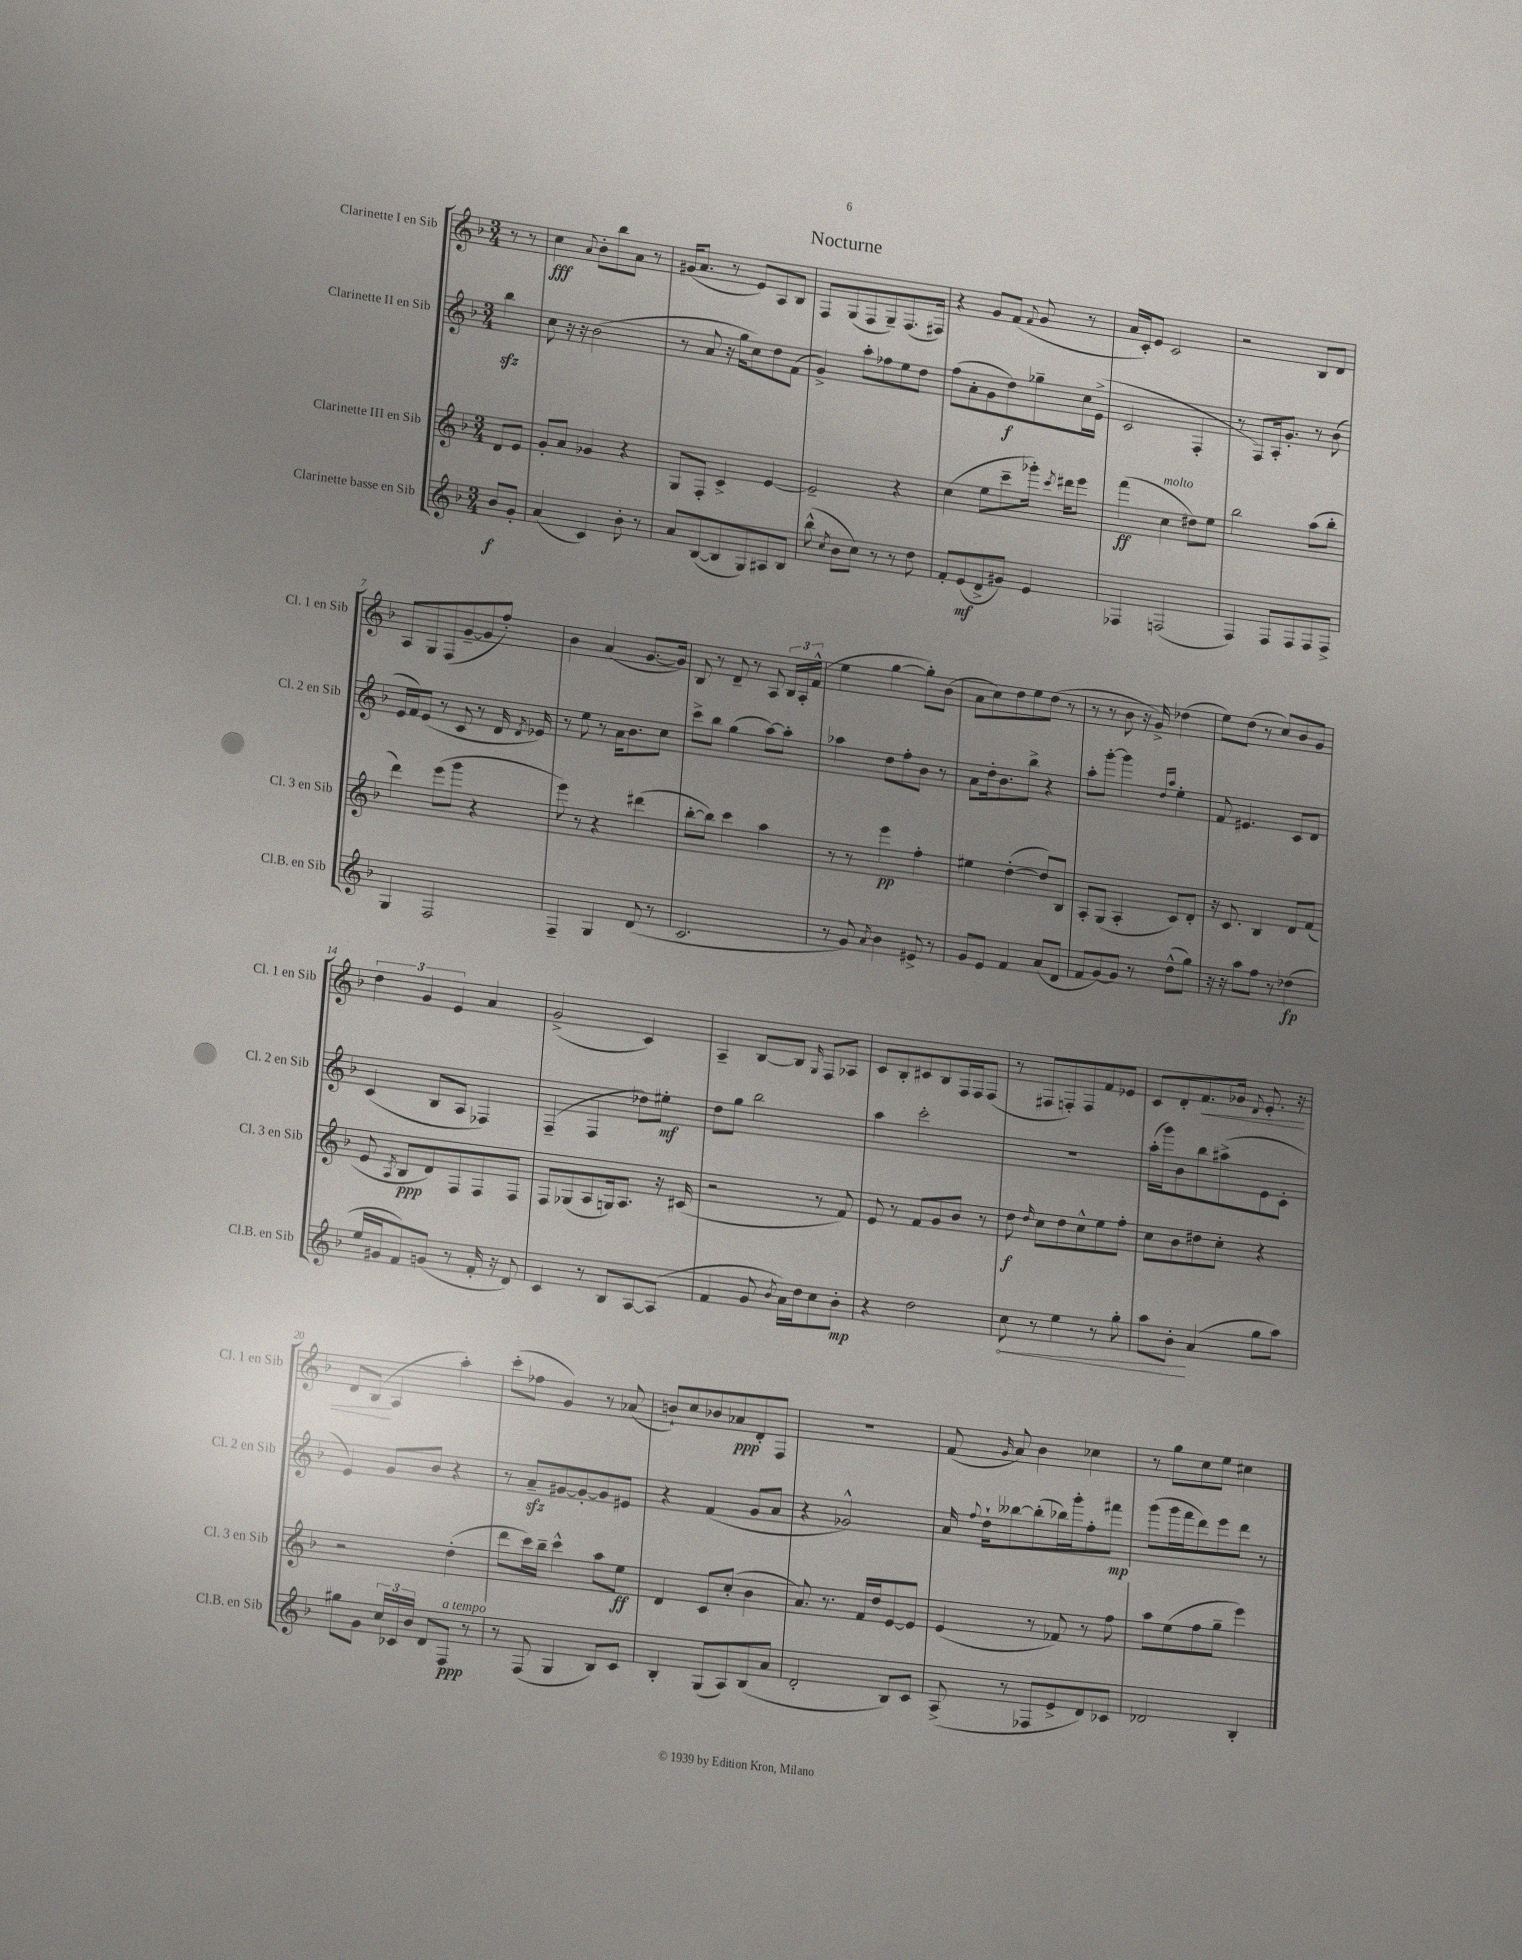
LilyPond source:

\header { title = "Nocturne" }
<<
\new StaffGroup <<
\new Staff = "s0" \with { instrumentName = "Clarinette I en Sib" shortInstrumentName = "Cl. 1 en Sib" } {
    \clef treble \key f \major \numericTimeSignature \time 3/4 \partial 4
    \autoBeamOff r8 r8 |
    c''4\fff \appoggiatura { a'8 } bes'8[-. bes''8 a'8] r8 |
    gis'16[( a'8.] r8 e'8[) a8 bes8] |
    f8[ g8( f8 g8--) f8.( fis16]) |
    r4 g'8[ f'8]( \appoggiatura { f'8 } g'8 r8 |
    a'16[ c'16-.) e'8] c'2 |
    r2 bes8[ d'8] |
    a8[ g8 f8( g'8~-- g'8 f''8]-.) |
    bes'4 a'4( g'8.[~ g'16]) |
    bes8 r8 d'8-- r8 a8 \tuplet 3/2 { bes16[ a16-. f'16]-^( } |
    e''4 g''4~ g''8[-.) bes'8]( |
    a'8[ c''8) d''8 e''8 d''8]( r8 |
    r8 r8 bes'8 r16 g'16->) des''4( |
    e''8[) d''8]( r8 c''8[) bes'8 g'8] |
    \tuplet 3/2 { d''4 g'4 e'4 } a'4 |
    g'2->( c'4) |
    a4-- bes8[~ bes8] \grace { g16 } f8[ aes8] |
    c'8[ bes8-. cis'8 bes8 f16 f16 f8]( |
    r8 fis8[ f8-.) f8 f'8 ees'8] |
    c'8[ d'8-. f'8.\< ges'16] \appoggiatura { d'8 } e'8.-. r16 |
    d'8[ bes8]\!( a4 a''4-.) |
    c'''8[-.( fes''8] g'4) r8 aes'8( |
    b'8[-!) c''8 bes'8 aes'8\ppp d'8-. f8] |
    R2. |
    f'8( \grace { g'16 } a'8) bes'4 ces''4 |
    r8 g''8[ c''8 e''8] cis''4 \bar "|." |
}
\new Staff = "s1" \with { instrumentName = "Clarinette II en Sib" shortInstrumentName = "Cl. 2 en Sib" } {
    \clef treble \key f \major \numericTimeSignature \time 3/4 \partial 4
    \autoBeamOff bes''4\sfz |
    c''8 r16 r16 bes'2( |
    r8 a'8 r16 g''16[ c''8) d''8 f'8]( |
    g'4->) a''8[-. fes''8 e''8 d''8] |
    f''8[( a'8-. g'8 d''8\f) ges''8-- c''16 e'16]->( |
    c'2 f4-. |
    r8 f8[) a16-. g'8.]-. r8 bes'8( |
    e'16[ f'16) e'8]( r8 c'8 r8 d'16 \acciaccatura { d'8 } ees'16) |
    r8 e''8 r8 a'16[ bes'8. c''8] |
    c'''8[-> bes''8] g''4( a''8[~) a''8]-. |
    aes''4 d''8[ f''8-. bes'8] r8 |
    a'8[ d''16-. bes'8. bes''8]-> r4 |
    a''8[-. g'''8]~-. g'''4 \grace { d''16[ a''16] } e''4-. |
    f'8 eis'4. c'8[ d'8] |
    c'4( bes8[ a8] fes4) |
    f4--( f4 des''8[) eis''8]-.\mf |
    d''8[ g''8] bes''2 |
    a''4 c'''2-. |
    R2. |
    a''16[-.( g'''16) bes'8 bes''8 ais''8->( e'8 c'8]-. |
    e'4) g'8[ bes'8] r4 |
    r8 a'8[--\sfz gis'8~ gis'8~-. gis'8 eis'8] |
    r4 f'4( g'8[ a'8] |
    r4 ges'2-^) |
    a'16 \appoggiatura { f''8 } d''16[-! beses''8~ beses''8-.( bes''16) g'''16-. f''8-. fis'''8]\mp |
    g'''8[( g'''16 f'''16 d'''8) e'''8 d'''8] r8 \bar "|." |
}
\new Staff = "s2" \with { instrumentName = "Clarinette III en Sib" shortInstrumentName = "Cl. 3 en Sib" } {
    \clef treble \key f \major \numericTimeSignature \time 3/4 \partial 4
    \autoBeamOff d'8[ e'8] |
    g'8[-. a'8] ges'4 r4 |
    g8[ f8]-. c'4-> e'4~ |
    e'2-- r4 |
    c''4( e''8[ c'''8-- ges'''16]-.) \acciaccatura { c'''8 } dis'''16[ e'''8] |
    f'''4\ff( c''4^\markup { \italic "molto" } dis''8[) e''8] |
    bes''2 a''8[( bes''8]-. |
    d'''4) e'''8[( g'''8] r4 |
    e'''8) r8 r4 dis'''4( |
    bes''8[~-. bes''8]) c'''4 a''4 |
    r8 r8 e'''4\pp f''4-. |
    eis''4 d''4~-.( d''8[) bes8] |
    a8[-. g8]( a4-. c'8[) d'8]-. |
    r16 c'8. bes4 d'8[ f'8]( |
    e'8 \acciaccatura { a8 } bes8[\ppp d'8) f8 f8 f8] |
    f8[ ges8( a8 g16) a8.] r16 cis'16( |
    r2 r8 f'8) |
    e'8 r8 f'8[ g'8 bes'8] r8 |
    d''8\f \grace { d''16 } c''8[ d''8 c''8-^ e''8 f''8]-. |
    c''8[ bes'8 dis''8 c''8]-. r4 |
    r2 d''4-.( |
    d'''8[ c'''16) bes''16]-- c'''4-^ a''8[ e''8]\ff |
    d'4 c'8[ c''8]-.( bes'4 |
    a'8.) r8. f'16[ d''16 e'8~ e'8] |
    e'4( r8 fes'8) r8 f''8 |
    a''8[ e''8( f''8 g''8]-- e'''4) \bar "|." |
}
\new Staff = "s3" \with { instrumentName = "Clarinette basse en Sib" shortInstrumentName = "Cl.B. en Sib" } {
    \clef treble \key f \major \numericTimeSignature \time 3/4 \partial 4
    \autoBeamOff bes'8[\f g'8]-. |
    a'4( c'4) bes'8-. r8 |
    a'8[ bes8~( bes8 g8) ais8 bes8] |
    bes''8-^( \acciaccatura { c''8 } bes'8[ c''8]) r8 r8 d''8 |
    f'8[-. e'8\mf( d'8-> gis'8]) e'4 |
    fes4 f2( |
    f4) f8[ f8 f8 f8]-> |
    g4 f2 |
    f4-- g4 d'8( r8 |
    c'2. |
    r8 g'8) \acciaccatura { a'8 } bes'4 eis'8-> r8 |
    g'8[ e'8] f'4 a'8[( d'8] |
    f'8[ g'8~) g'8] r8 d''8[-^( g''8]) |
    r16 r16 a''8[ f''8] r8 des''4\fp( |
    e''16[ gis'16 f'8) g'8]( r8 f'16-. r16 d'8) |
    c'4 r8 bes8[ a8~ a8]( |
    f'4 g'8 \acciaccatura { bes'8 } a'16[) d''16 c''8 bes'8]-.\mp |
    r4 d''2 |
    \once \override Hairpin.circled-tip = ##t c''8\< r8 e''4 r8 g''8-. |
    a''8[ bes'8]-.\! a'4( g''8[ a''8]) |
    gis''8[ g'8] \tuplet 3/2 { c''16[ ces'16 bes'16] } d'8[ f8]\ppp^\markup { \italic "a tempo" } r8 |
    r8 f8( g4 bes8[) c'8] |
    bes4-. g8[( a8) bes8( a'8] |
    d'2-. bes8[) c'8] |
    a8->( r8 fes8[ e'8-> d'8) ces'8] |
    des'2 bes4-. \bar "|." |
}
>>
>>
